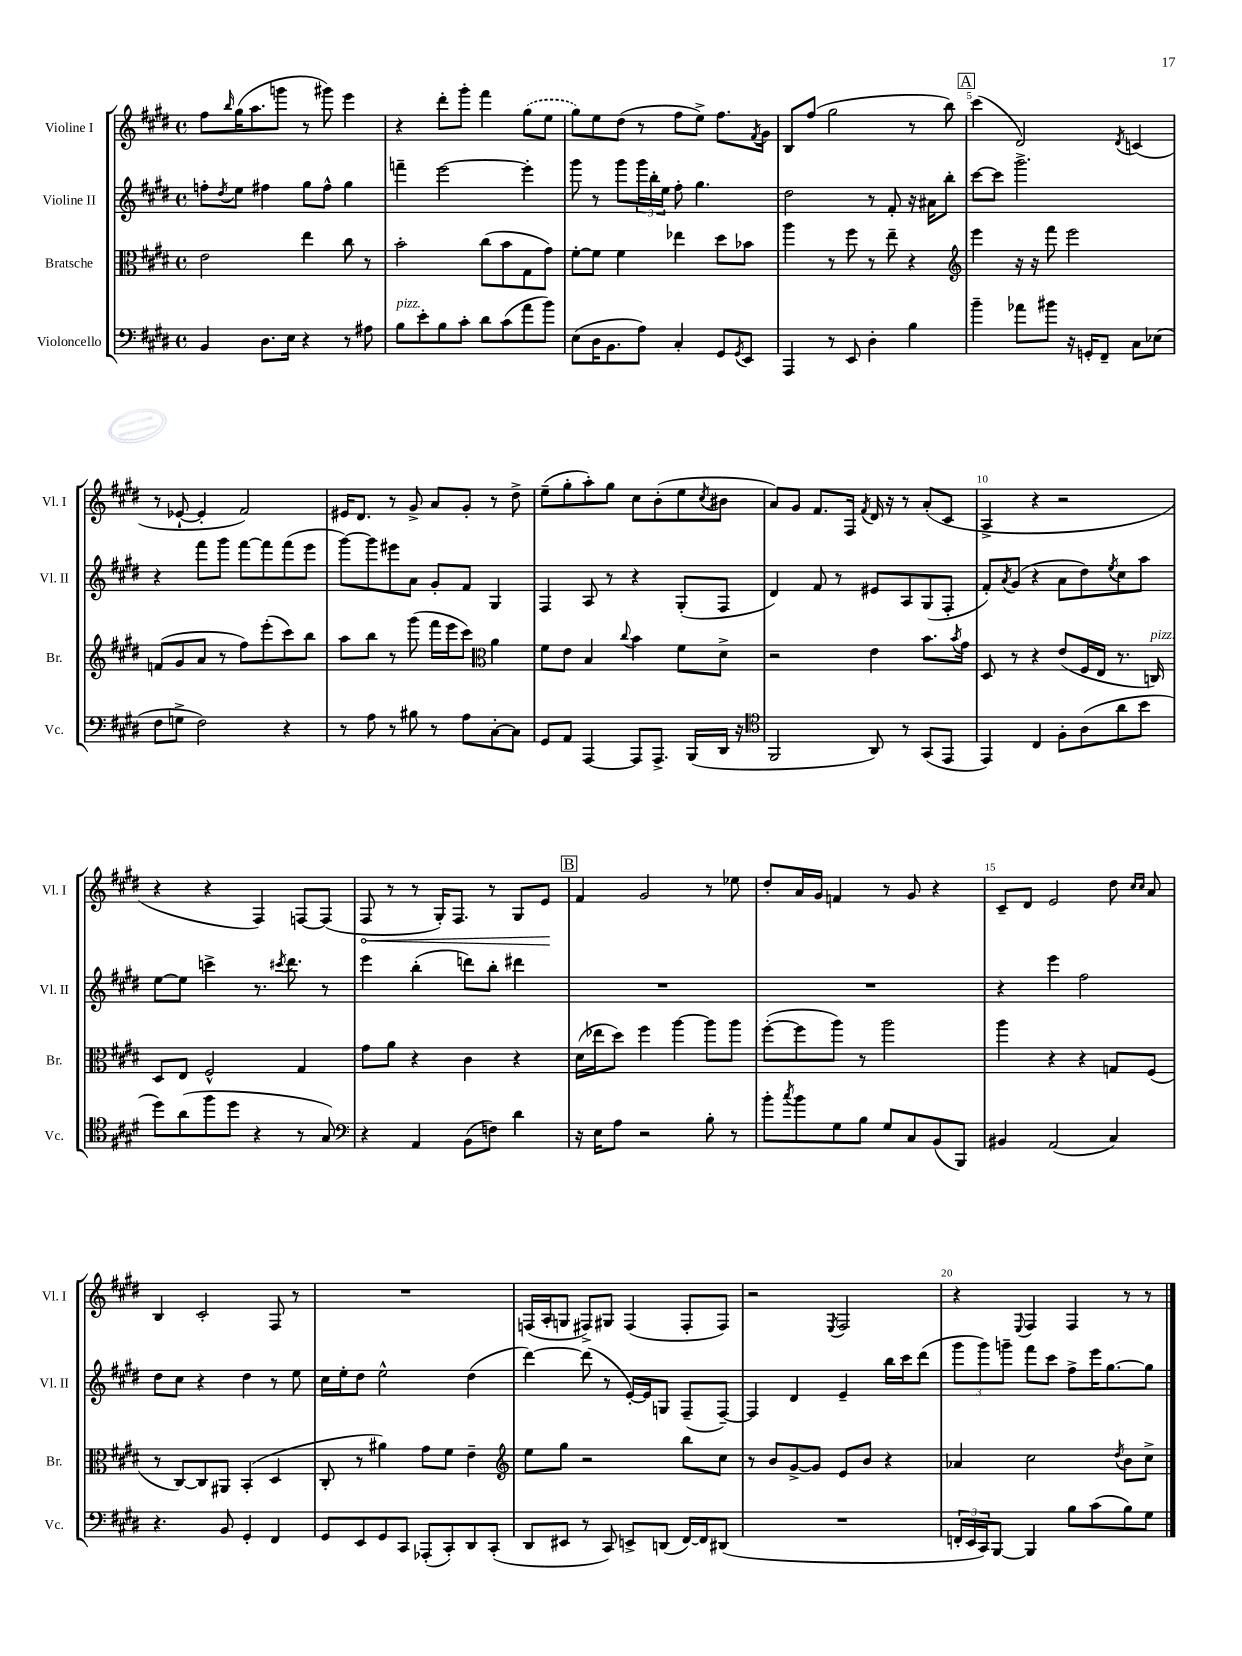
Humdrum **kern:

**kern	**kern	**kern	**kern	**dynam
*part4	*part3	*part2	*part1	*part1
*staff4	*staff3	*staff2	*staff1	*staff1
*I"Violoncello	*I"Bratsche	*I"Violine II	*I"Violine I	*
*I'Vc.	*I'Br.	*I'Vl. II	*I'Vl. I	*
*clefF4	*clefC3	*clefG2	*clefG2	*
*k[f#c#g#d#]	*k[f#c#g#d#]	*k[f#c#g#d#]	*k[f#c#g#d#]	*
*M4/4	*M4/4	*M4/4	*M4/4	*
*met(c)	*met(c)	*met(c)	*met(c)	*
=1	=1	=1	=1	=1
4BB/	2e\	8ffn'\L	8ff#\L	.
.	.	8qdd#/	16qqbb/	.
.	.	8ee\J	(16gg#\K	.
.	.	.	8.aa\	.
8.D#\L	.	4ff#X\	.	.
.	.	.	8gggn\J	.
16E\Jk	.	.	.	.
4r	4ee\	8gg#\L	8r	.
.	.	8ff#^^\J	8ggg#X\)	.
8r	8cc#\	4gg#\	4eee\	.
8A#X\	8r	.	.	.
=2	=2	=2	=2	=2
!LO:TX:a:i:t=pizz.	!	!	!	!
8B\L	2b'\	4fffn~\	4r	.
8e'\	.	.	.	.
8B\	.	[2eee\	8ddd#'\L	.
8c#'\J	.	.	8ggg#'\J	.
8d#\L	(8cc#\L	.	4fff#\	.
(8c#\	8b\	.	.	.
8a\	8G#\	4eee'\]	(8gg#\L	.
8b\J)	8g#\J)	.	8ee\J	.
=3	=3	=3	=3	=3
(8E\L	[8f#'\L	8ggg#\	8gg#\L)	.
16D#\K	8f#\J]	8r	8ee\	.
8.BB\	.	.	.	.
.	4f#\	8ggg#\L	(8dd#\J	.
8A\J)	.	24ggg#\L	8r	.
.	.	24bb'\	.	.
.	.	24ee\JJ	.	.
4C#'/	4ee-X\	8ff#'\	8ff#\L	.
.	.	4.gg#\	8ee^\J)	.
8GG#/L	8dd#\L	.	8.ff#\L	.
8qGG#/	.	.	.	.
8EE/J	8b-X\J	.	.	.
.	.	.	8qf#/	.
.	.	.	16g#\Jk	.
=4	=4	=4	=4	=4
4AAA/	4aa\	2dd#\	8B/L	.
.	.	.	(8ff#/J	.
8r	8r	.	2gg#\	.
8EE/	8ff#\	.	.	.
4D#'\	8r	8r	.	.
.	8ee~\	8f#'/	.	.
4B\	4r	16r	8r	.
.	.	16a#X\KL	.	.
.	.	8bb'\J	8bb\)	.
!!LO:REH:place=s1:t=A
=5	=5	=5	=5	=5
*	*clefG2	*	*	*
4b~\	4eee\	[8ccc#\L	(4ccc#\	.
.	.	8ccc#\J]	.	.
8a-X\L	16r	2.ggg#^\	2d#/)	.
.	16r	.	.	.
8b#X\J	8fff#\	.	.	.
16r	2eee\	.	.	.
16GGn'/KL	.	.	.	.
8FF#~/J	.	.	.	.
.	.	.	8qd#/	.
8C#\L	.	.	(4cn/	.
(8E-X\J	.	.	.	.
!!LO:LB:g=z
=6	=6	=6	=6	=6
8F#\L	(8fn/L	4r	8r	.
8Gn^\J	8g#/	.	[8e-X`/	.
2F#\)	8a/J	8fff#\L	4e-'/]	.
.	8r	8ggg#\J	.	.
.	8ff#\L)	[8fff#\L	2f#/)	.
.	(8eee'\	8fff#\]	.	.
4r	8ccc#\)	(8fff#\	.	.
.	8bb\J	8eee\J	.	.
=7	=7	=7	=7	=7
8r	8aa\L	[8ggg#\L)	16e#X/KL	.
.	.	.	8.d#/J	.
8A\	8bb\J	8ggg#\]	.	.
8r	8r	8eee#X\	8r	.
8B#X\	(8ggg#\	8a\J	8g#^/	.
8r	16fff#\LL	8g#'/L	8a/L	.
.	16eee\J	.	.	.
8A\L	8ccc#\J)	8f#/J	8g#'/J	.
*	*clefC3	*	*	*
[8C#'\	4a\	4G#/	8r	.
8C#\J]	.	.	8dd#^\	.
=8	=8	=8	=8	=8
8GG#/L	8f#\L	4F#/	(8ee~\L	.
8AA/J	8e\J	.	8gg#'\	.
[4AAA/	4B/	8A/	8aa'\)	.
.	.	8r	8gg#\J	.
.	8qqcc#/	.	.	.
8AAA/L]	4b\	4r	8cc#\L	.
8.AAA^/J	.	.	(8b'\	.
.	8f#\L	(8G#'/L	8ee\	.
(16BBB/LL	.	.	.	.
.	.	.	8qcc#/	.
16DD#/JJ	8d#^\J	8F#/J	8b#X\J	.
16r	.	.	.	.
=9	=9	=9	=9	=9
*clefC4	*	*	*	*
2FF#/	2r	4d#/)	8a/L)	.
.	.	.	8g#/J	.
.	.	8f#/	8.f#/L	.
.	.	8r	.	.
.	.	.	16F#/Jk	.
.	.	.	8qf#/	.
8AA/)	4e\	8e#X/L	16d#/	.
.	.	.	16r	.
8r	.	8A/	8r	.
(8GG#/L	8.b\L	(8G#/	(8a'/L	.
8EE/J	.	8F#'/J	8c#/J	.
.	8qb/	.	.	.
.	16g#\Jk	.	.	.
=10	=10	=10	=10	=10
4EE/)	8D#/	8f#'/L)	4A^/	.
.	.	8qa/	.	.
.	8r	(8g#/J	.	.
4C#/	4r	4r	4r	.
8F#'\L	(8e/L	8a\L	2r	.
(8A\	16F#/L	8dd#\)	.	.
.	16E/JJ	.	.	.
.	.	8qee/	.	.
8a\	8.r	8cc#\	.	.
8b\J	.	8aa\J	.	.
!	!LO:TX:a:i:t=pizz.	!	!	!
.	16Cn/)	.	.	.
!!LO:LB:g=z
=11	=11	=11	=11	=11
8dd#\L)	8D#/L	[8ee\L	4r	.
(8a\	8E/J	8ee\J]	.	.
8ff#\	2F#^^/	4cccn^\	4r	.
8dd#\J	.	.	.	.
4r	.	8.r	4F#/)	.
.	.	8qccc#X/	.	.
.	.	8.ddd#\	.	.
8r	4G#/	.	[8Fn/L	.
8G#/)	.	8r	(8F/J]	.
=12	=12	=12	=12	=12
*clefF4	*	*	*	*
!	!	!	!	!LO:HP:b
4r	8g#\L	4eee\	8F#/	<
.	8a\J	.	8r	.
4AA/	4r	(4bb'\	8r	.
.	.	.	16G#'/KL)	.
.	.	.	8.F#/J	.
(8BB\L	4c#\	8dddn\L)	.	.
8Fn\J)	.	8bb'\J	8r	.
4d#\	4r	4ddd#X\	8G#/L	.
.	.	.	8e/J	.
.	.	.	.	[
!!LO:REH:place=s1:t=B
=13	=13	=13	=13	=13
16r	(16d#\LL	1r	4f#/	.
16E\KL	16ee-X\J	.	.	.
8A\J	8dd#\J)	.	.	.
2r	4ff#\	.	2g#/	.
.	[4aa\	.	.	.
8B'\	8aa\L]	.	8r	.
8r	8aa\J	.	8ee-X\	.
=14	=14	=14	=14	=14
8b'\L	([8ff#'\L	1r	8dd#'/L	.
8qcc#/	.	.	.	.
8b\	8ff#\]	.	16a/L	.
.	.	.	16g#/JJ	.
8G#\	8aa\J)	.	4fn/	.
8B\J	8r	.	.	.
8G#/L	2aa\	.	8r	.
8C#/	.	.	8g#/	.
(8BB/	.	.	4r	.
8BBB/J)	.	.	.	.
=15	=15	=15	=15	=15
4BB#X/	4aa\	4r	8c#~/L	.
.	.	.	8d#/J	.
(2AA/	4r	4eee\	2e/	.
.	4r	2ff#\	.	.
4C#/)	8Gn/L	.	8dd#\	.
.	.	.	16qqcc#/LL	.
.	.	.	16qqcc#/JJ	.
.	(8F#/J	.	8a/	.
!!LO:LB:g=z
=16	=16	=16	=16	=16
4.r	8r	8dd#\L	4B/	.
.	[8C#/L)	8cc#\J	.	.
.	8C#/]	4r	2c#'/	.
8BB/	8AA#X/J	.	.	.
4GG#'/	(4BB'/	4dd#\	.	.
4FF#/	4D#/	8r	8F#/	.
.	.	8ee\	8r	.
=17	=17	=17	=17	=17
8GG#/L	8C#'/	16cc#\LL	1r	.
.	.	16ee'\J	.	.
8EE/	8r	8dd#\J	.	.
8GG#/	4a#X\)	2ee^^\	.	.
8CC#/J	.	.	.	.
(8AAA-X'/L	8g#\L	.	.	.
8CC#'/)	8f#\J	.	.	.
8DD#/	4e~\	(4dd#\	.	.
(8CC#'/J	.	.	.	.
=18	=18	=18	=18	=18
*	*clefG2	*	*	*
8DD#/L	8ee\L	[4ddd#\)	(16Fn/LL	.
.	.	.	16A'/J	.
8EE#X/J	8gg#\J	.	8Gn/J	.
8r	2r	(8ddd#\]	8F#X^/L)	.
8CC#/)	.	8r	8G#X/J	.
8EEn^/L	.	[16e'/LL)	(4F#/	.
.	.	16e/J]	.	.
(8DDn/J	.	8Gn/J	.	.
[16FF#/LL)	8bb\L	(8F#~/L	8F#'/L	.
16FF#/J]	.	.	.	.
(8DD#X/J	8cc#\J	[8F#~/J)	8F#/J)	.
=19	=19	=19	=19	=19
1r	8r	4F#/]	2r	.
.	8b/L	.	.	.
.	[8g#^/	4d#/	.	.
.	8g#/J]	.	.	.
.	.	.	8qE/	.
.	8e/L	4e~/	2F#/	.
.	8b/J	.	.	.
.	4r	16bb\LL	.	.
.	.	16ccc#\J	.	.
.	.	(8ddd#\J	.	.
=20	=20	=20	=20	=20
24FFn'/LL	4a-X/	12ggg#\L	4r	.
24EE/	.	.	.	.
24CC#/J)	.	12ggg#\)	.	.
[8BBB/J	.	.	.	.
.	.	12gggn~\J	.	.
.	.	.	8qqE/	.
4BBB/]	2cc#\	8fff#\L	4F#/	.
.	.	8ccc#\J	.	.
8B\L	.	8ff#^\L	4F#/	.
(8c#\	.	16eee\K	.	.
.	.	[8.gg#\	.	.
.	8qdd#/	.	.	.
8B\)	8b\L	.	8r	.
8G#\J	8cc#^\J	8gg#\J]	8r	.
==	==	==	==	==
*-	*-	*-	*-	*-
